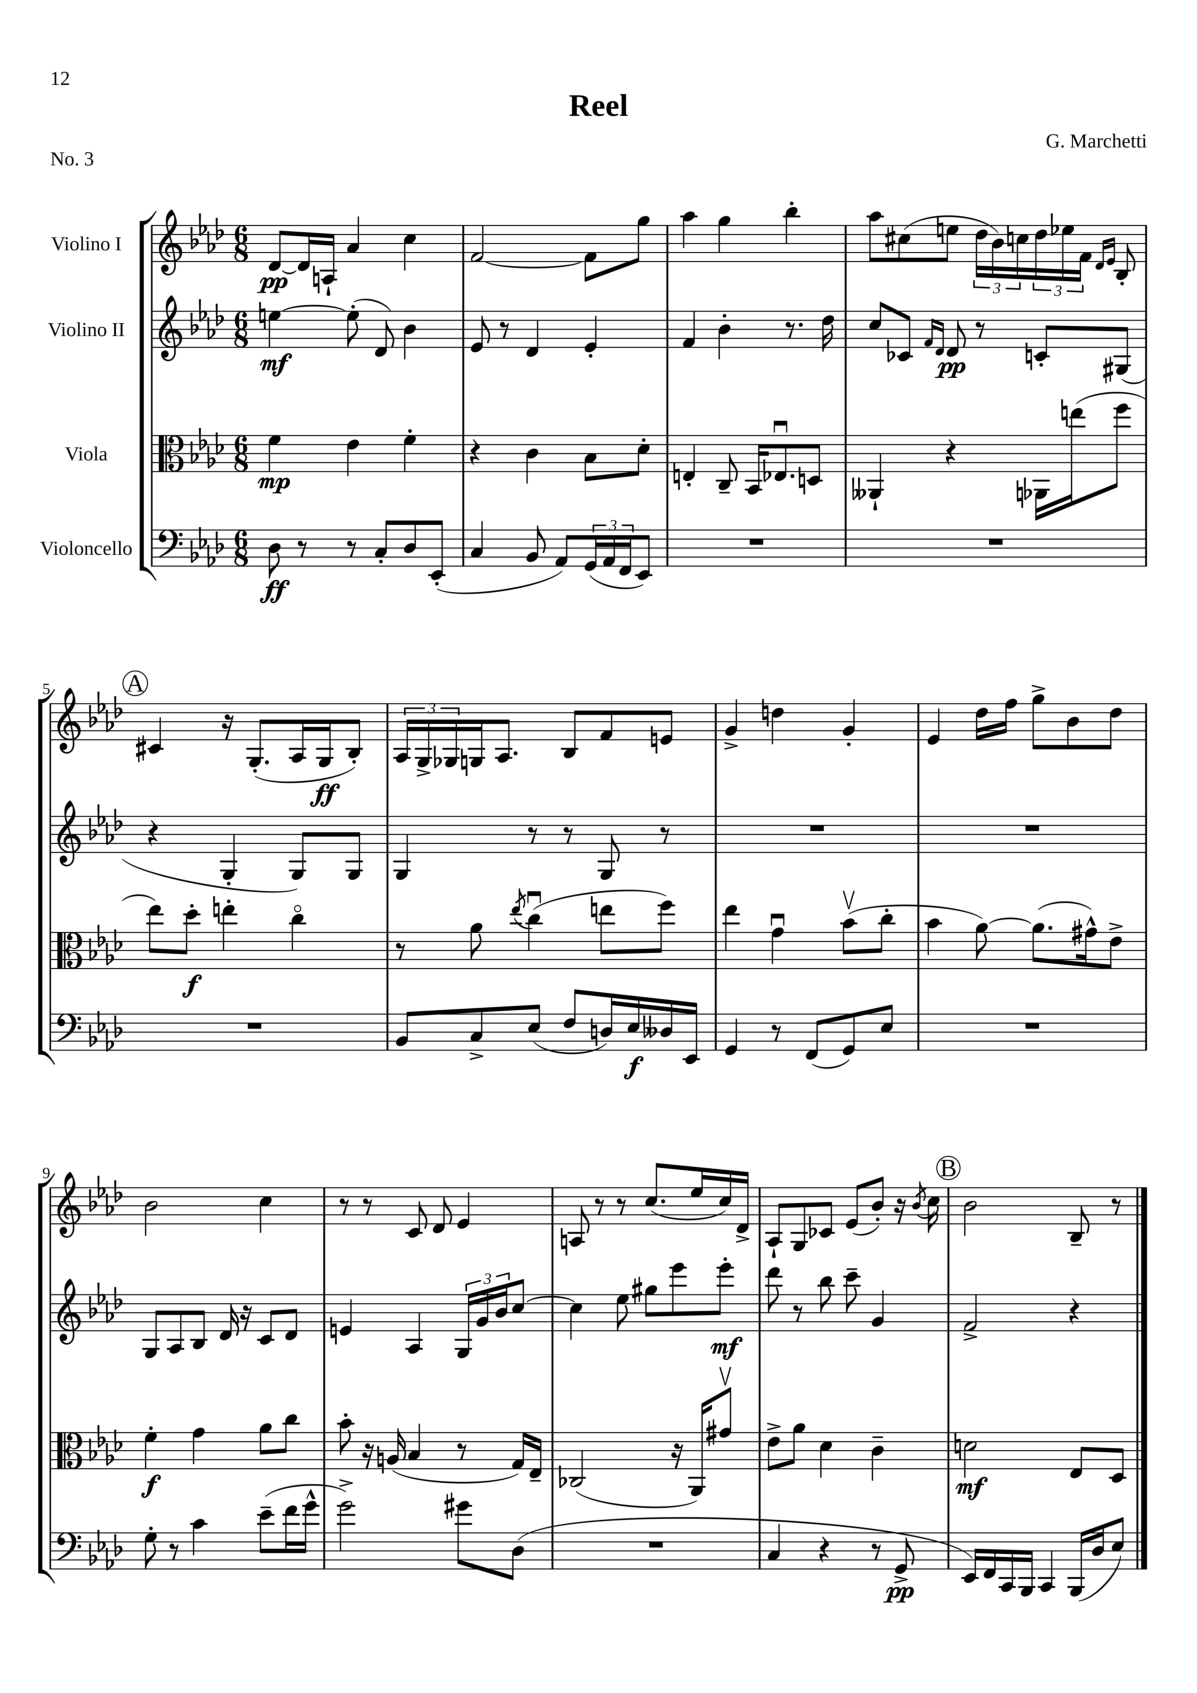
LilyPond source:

\header { title = "Reel" composer = "G. Marchetti" piece = "No. 3" }
<<
\new StaffGroup <<
\new Staff = "s0" \with { instrumentName = "Violino I" } {
    \clef treble \key aes \major \numericTimeSignature \time 6/8
    des'8~\pp des'16 a16-! aes'4 c''4 |
    f'2~ f'8 g''8 |
    aes''4 g''4 bes''4-. |
    aes''8 cis''8( e''8 \tuplet 3/2 { des''16 bes'16) c''16 } \tuplet 3/2 { des''16 ees''16 f'16 } \grace { des'16 ees'16 } bes8-. |
    \mark \markup { \circle "A" } cis'4 r16 g8.-.( aes16 g16\ff bes8-.) |
    \tuplet 3/2 { aes16 g16-> ges16 } g16 aes8. bes8 f'8 e'8 |
    g'4-> d''4 g'4-. |
    ees'4 des''16 f''16 g''8-> bes'8 des''8 |
    bes'2 c''4 |
    r8 r8 c'8 des'8 ees'4 |
    a8 r8 r8 c''8.( ees''16 c''16) des'16-> |
    aes8-! g8 ces'8 ees'8( bes'8-.) r16 \acciaccatura { bes'8 } c''16 |
    \mark \markup { \circle "B" } bes'2 bes8-- r8 \bar "|." |
}
\new Staff = "s1" \with { instrumentName = "Violino II" } {
    \clef treble \key aes \major \numericTimeSignature \time 6/8
    e''4~\mf e''8-.( des'8) bes'4 |
    ees'8 r8 des'4 ees'4-. |
    f'4 bes'4-. r8. des''16 |
    c''8 ces'8 \grace { f'16 des'16 } des'8\pp r8 c'8-. gis8( |
    \mark \markup { \circle "A" } r4 g4-. g8) g8 |
    g4 r8 r8 g8 r8 |
    R2. |
    R2. |
    g8 aes8 bes8 des'16 r16 c'8 des'8 |
    e'4 aes4 \tuplet 3/2 { g16 g'16 bes'16 } c''8~ |
    c''4 ees''8 gis''8 ees'''8 ees'''8-.\mf |
    des'''8 r8 bes''8 c'''8-- g'4 |
    \mark \markup { \circle "B" } f'2-> r4 \bar "|." |
}
\new Staff = "s2" \with { instrumentName = "Viola" } {
    \clef alto \key aes \major \numericTimeSignature \time 6/8
    f'4\mp ees'4 f'4-. |
    r4 c'4 bes8 des'8-. |
    e4-. c8-- bes,16 ees8.\downbow d8 |
    aeses,4-! r4 aes,16 e''16( f''8 |
    \mark \markup { \circle "A" } ees''8) des''8-.\f e''4-. c''4\flageolet |
    r8 aes'8 \acciaccatura { ees''8 } c''4\downbow( e''8 f''8) |
    ees''4 g'4\downbow bes'8\upbow( c''8-. |
    bes'4 aes'8~) aes'8.( gis'16-^) ees'8-> |
    f'4-.\f g'4 aes'8 c''8 |
    bes'8-. r16 a16( bes4 r8 g16) ees16-- |
    ces2( r16 aes,16) gis'8\upbow |
    ees'8-> aes'8 des'4 c'4-- |
    \mark \markup { \circle "B" } d'2\mf ees8 des8 \bar "|." |
}
\new Staff = "s3" \with { instrumentName = "Violoncello" } {
    \clef bass \key aes \major \numericTimeSignature \time 6/8
    des8\ff r8 r8 c8-. des8 ees,8-.( |
    c4 bes,8 aes,8) \tuplet 3/2 { g,16( aes,16 f,16 } ees,8) |
    R2. |
    R2. |
    \mark \markup { \circle "A" } R2. |
    bes,8 c8-> ees8( f8 d16) ees16\f deses16 ees,16 |
    g,4 r8 f,8( g,8) ees8 |
    R2. |
    g8-. r8 c'4 ees'8--( f'16 g'16-^ |
    g'2->) gis'8 des8( |
    R2. |
    c4 r4 r8 g,8->\pp |
    \mark \markup { \circle "B" } ees,16) f,16 c,16 bes,,16 c,4 bes,,16( des16 ees8) \bar "|." |
}
>>
>>
